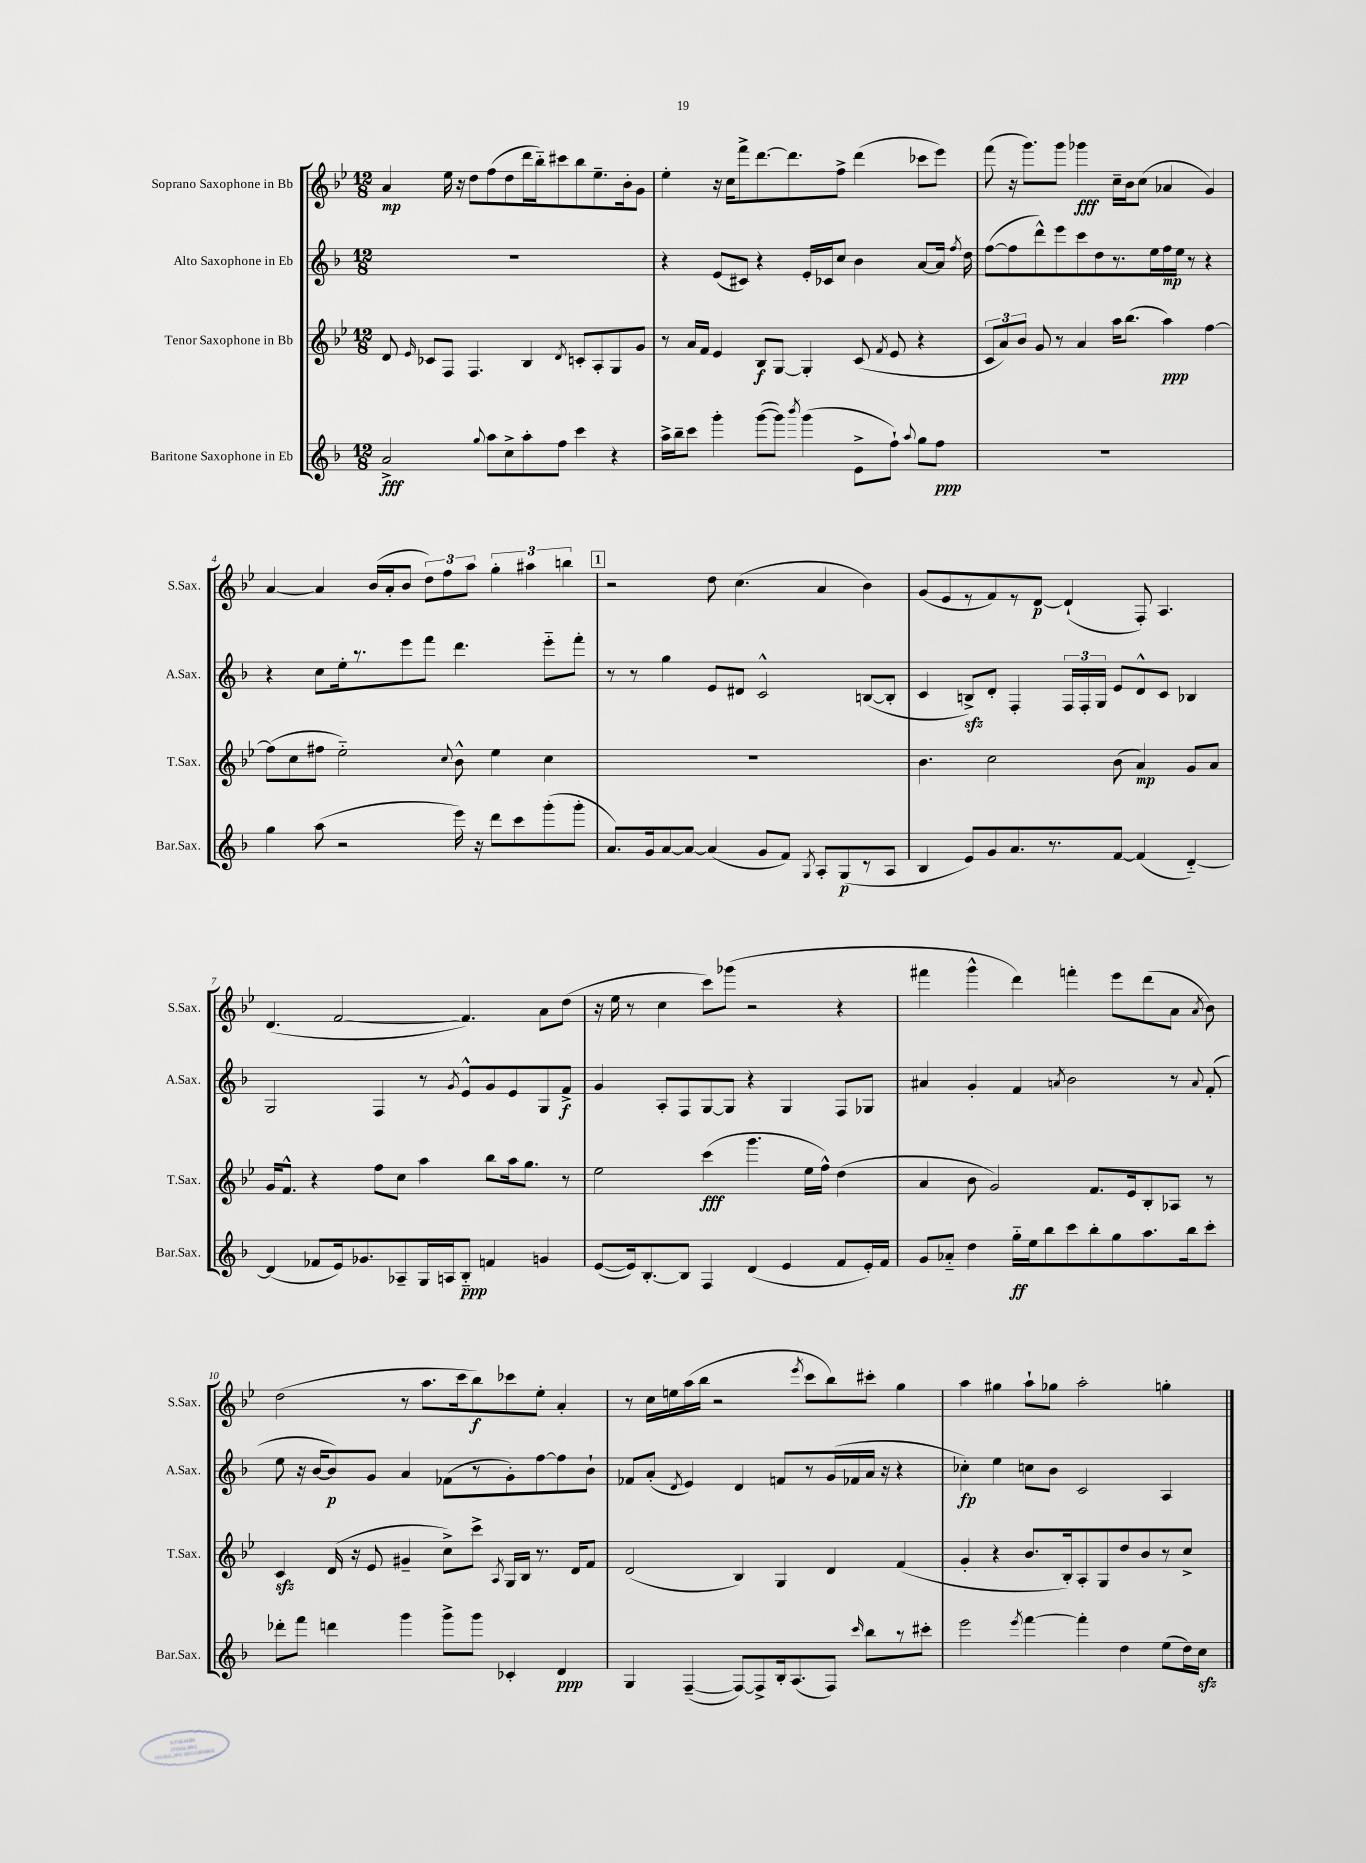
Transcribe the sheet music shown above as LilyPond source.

<<
\new StaffGroup <<
\new Staff = "s0" \with { instrumentName = "Soprano Saxophone in Bb" shortInstrumentName = "S.Sax." } {
    \clef treble \key bes \major \numericTimeSignature \time 12/8
    \autoBeamOff a'4\mp ees''16 r16 d''8[ f''8( d''8 d'''16 bes''16-_) cis'''8 bes''8 ees''8.-- bes'16-. g'8] |
    ees''4-. r16 c''16[ f'''8-> d'''8.~ d'''8. f''8]-> d'''4( ces'''8[ ees'''8]) |
    f'''8( r16 g'''8.[) g'''8] ges'''4\fff c''16[-- bes'16 c''8]( aes'4 g'4) |
    a'4~ a'4 bes'16[( a'16-. bes'8] \tuplet 3/2 { d''8[) f''8 a''8] } \tuplet 3/2 { g''4-. ais''4 b''4 } |
    \mark \markup { \box "1" } r2 d''8 c''4.( a'4 bes'4) |
    g'8[( ees'8 r8 f'8) r8 d'8]~\p d'4-!( f8-.) a4. |
    d'4.( f'2~ f'4.) a'8[ d''8]( |
    r16 ees''16 r8 c''4 c'''8[) ges'''8]( r2 r4 |
    fis'''4 g'''4-^ d'''4) f'''4-. ees'''8[ d'''8( a'8] \acciaccatura { a'8 } bes'8) |
    d''2( r8 a''8.[ c'''16 bes''8\f) ces'''8 ees''8]-. a'4-. |
    r8 c''16[ e''16 a''16( bes''16] r2 \acciaccatura { ees'''8 } c'''8[ bes''8) cis'''8]-. g''4 |
    a''4 gis''4 a''8[-! ges''8] a''2-. g''4-. \bar "|." |
}
\new Staff = "s1" \with { instrumentName = "Alto Saxophone in Eb" shortInstrumentName = "A.Sax." } {
    \clef treble \key f \major \numericTimeSignature \time 12/8
    \autoBeamOff R1. |
    r4 e'8[( cis'8]) r4 e'16[-. ces'16 c''8] bes'4 a'8[~ a'16] \acciaccatura { f''8 } d''16 |
    f''8[~( f''8 d'''8-^) e'''8 c'''8 d''8 r8. e''16 f''16\mp e''16] r8 r4 |
    r4 c''8[ e''16-. r8. e'''8 f'''8] d'''4. e'''8[-_ f'''8]-. |
    \mark \markup { \box "1" } r8 r8 g''4 e'8[ dis'8] c'2-^ b8[~( b8]-. |
    c'4 b8[->\sfz) d'8]-. f4-. \tuplet 3/2 { f16[ f16-. g16] } e'8[ d'8-^ c'8] bes4 |
    g2 f4 r8 \acciaccatura { g'8 } e'8[-^ g'8 e'8 g8 f'8]->\f |
    g'4 a8[-. f8 g8~ g8] r4 g4 f8[ ges8] |
    ais'4 g'4-. f'4 \acciaccatura { a'8 } bes'2 r8 \appoggiatura { a'8 } f'8-.( |
    e''8 r16 bes'16[~ bes'8\p) g'8] a'4 fes'8[( r8 g'8-.) f''8~ f''8 bes'8]-! |
    fes'8[ a'8]-.( \acciaccatura { d'8 } e'4) d'4 f'8[ r8 g'16( fes'16 a'16] r16 r4 |
    ces''4-.\fp) e''4 c''8[ bes'8] c'2 a4 \bar "|." |
}
\new Staff = "s2" \with { instrumentName = "Tenor Saxophone in Bb" shortInstrumentName = "T.Sax." } {
    \clef treble \key bes \major \numericTimeSignature \time 12/8
    \autoBeamOff d'8 \grace { ees'16 } ces'8[ f8] f4. bes4 \acciaccatura { d'8 } c'8[-. a8-. g8 g'8] |
    r8 a'16[ f'16] ees'4 bes8[\f g8]~ g4-. c'8( \acciaccatura { f'8 } ees'8 r4 |
    \tuplet 3/2 { c'8[ a'8) bes'8] } g'8 r8 a'4 a''16[ bes''8.]( a''4\ppp) f''4~ |
    f''8[( c''8 fis''8] ees''2-_) \appoggiatura { c''8 } bes'8-^ ees''4 c''4 |
    \mark \markup { \box "1" } R1. |
    bes'4. c''2 bes'8( a'4\mp) g'8[ a'8] |
    g'16[ f'8.]-^ r4 f''8[ c''8] a''4 bes''8[ a''16 g''8.] r8 |
    ees''2 c'''4\fff( g'''4. ees''16[ f''16]-^) d''4( |
    a'4 bes'8 g'2) f'8.[ ees'16 bes8-. aes8] r8 |
    c'4\sfz d'16( r16 ees'8 gis'4-- c''8[->) c'''8]-> \acciaccatura { a8 } g16[ bes16] r8. d'16[ f'8] |
    d'2( bes4) g4 d'4 f'4( |
    g'4-. r4 bes'8.[ bes16-.) a8-. g8 d''8 bes'8 r8 c''8]-> \bar "|." |
}
\new Staff = "s3" \with { instrumentName = "Baritone Saxophone in Eb" shortInstrumentName = "Bar.Sax." } {
    \clef treble \key f \major \numericTimeSignature \time 12/8
    \autoBeamOff a'2->\fff \appoggiatura { g''8 } a''8[ c''8-> a''8-. f''8] c'''4 r4 |
    a''16[-> bes''16-- c'''8] g'''4-. g'''8[~( g'''8]) \acciaccatura { bes'''8 } g'''4( e'8[-> f''8]-!) \appoggiatura { a''8 } g''8[ f''8]\ppp |
    R1. |
    g''4 a''8( r2 e'''16) r16 d'''8[ c'''8 g'''8-.( g'''8]-. |
    \mark \markup { \box "1" } a'8.[) g'16 a'8~ a'8]~ a'4( g'8[ f'8]) \acciaccatura { g8 } a8[-. g8\p( r8 a8] |
    bes4 e'8[) g'8 a'8. r8. f'8]~ f'4( d'4~-_) |
    d'4( fes'8[ e'16) ges'8. aes8-- g16 a16 bes8]-_\ppp f'4 g'4 |
    e'8[~( e'16) bes8.~-. bes8] f4 d'4( e'4 f'8[ e'16-.) f'16] |
    g'8[ aes'8]-_ d''4 g''16[-_\ff e''16 bes''8 c'''8 bes''8-. g''8 a''8. bes''16 c'''8]-. |
    des'''8[-. f'''8] d'''4 g'''4 g'''8[-> g'''8] ces'4-. d'4\ppp |
    g4 f4~--( f8[~) f8-> bes16-. a8.( f8]) \grace { c'''16 } bes''8[ r8 cis'''8]-. |
    e'''2 \acciaccatura { e'''8 } f'''4~ f'''4-. d''4 e''8[( d''16) c''16]\sfz \bar "|." |
}
>>
>>
